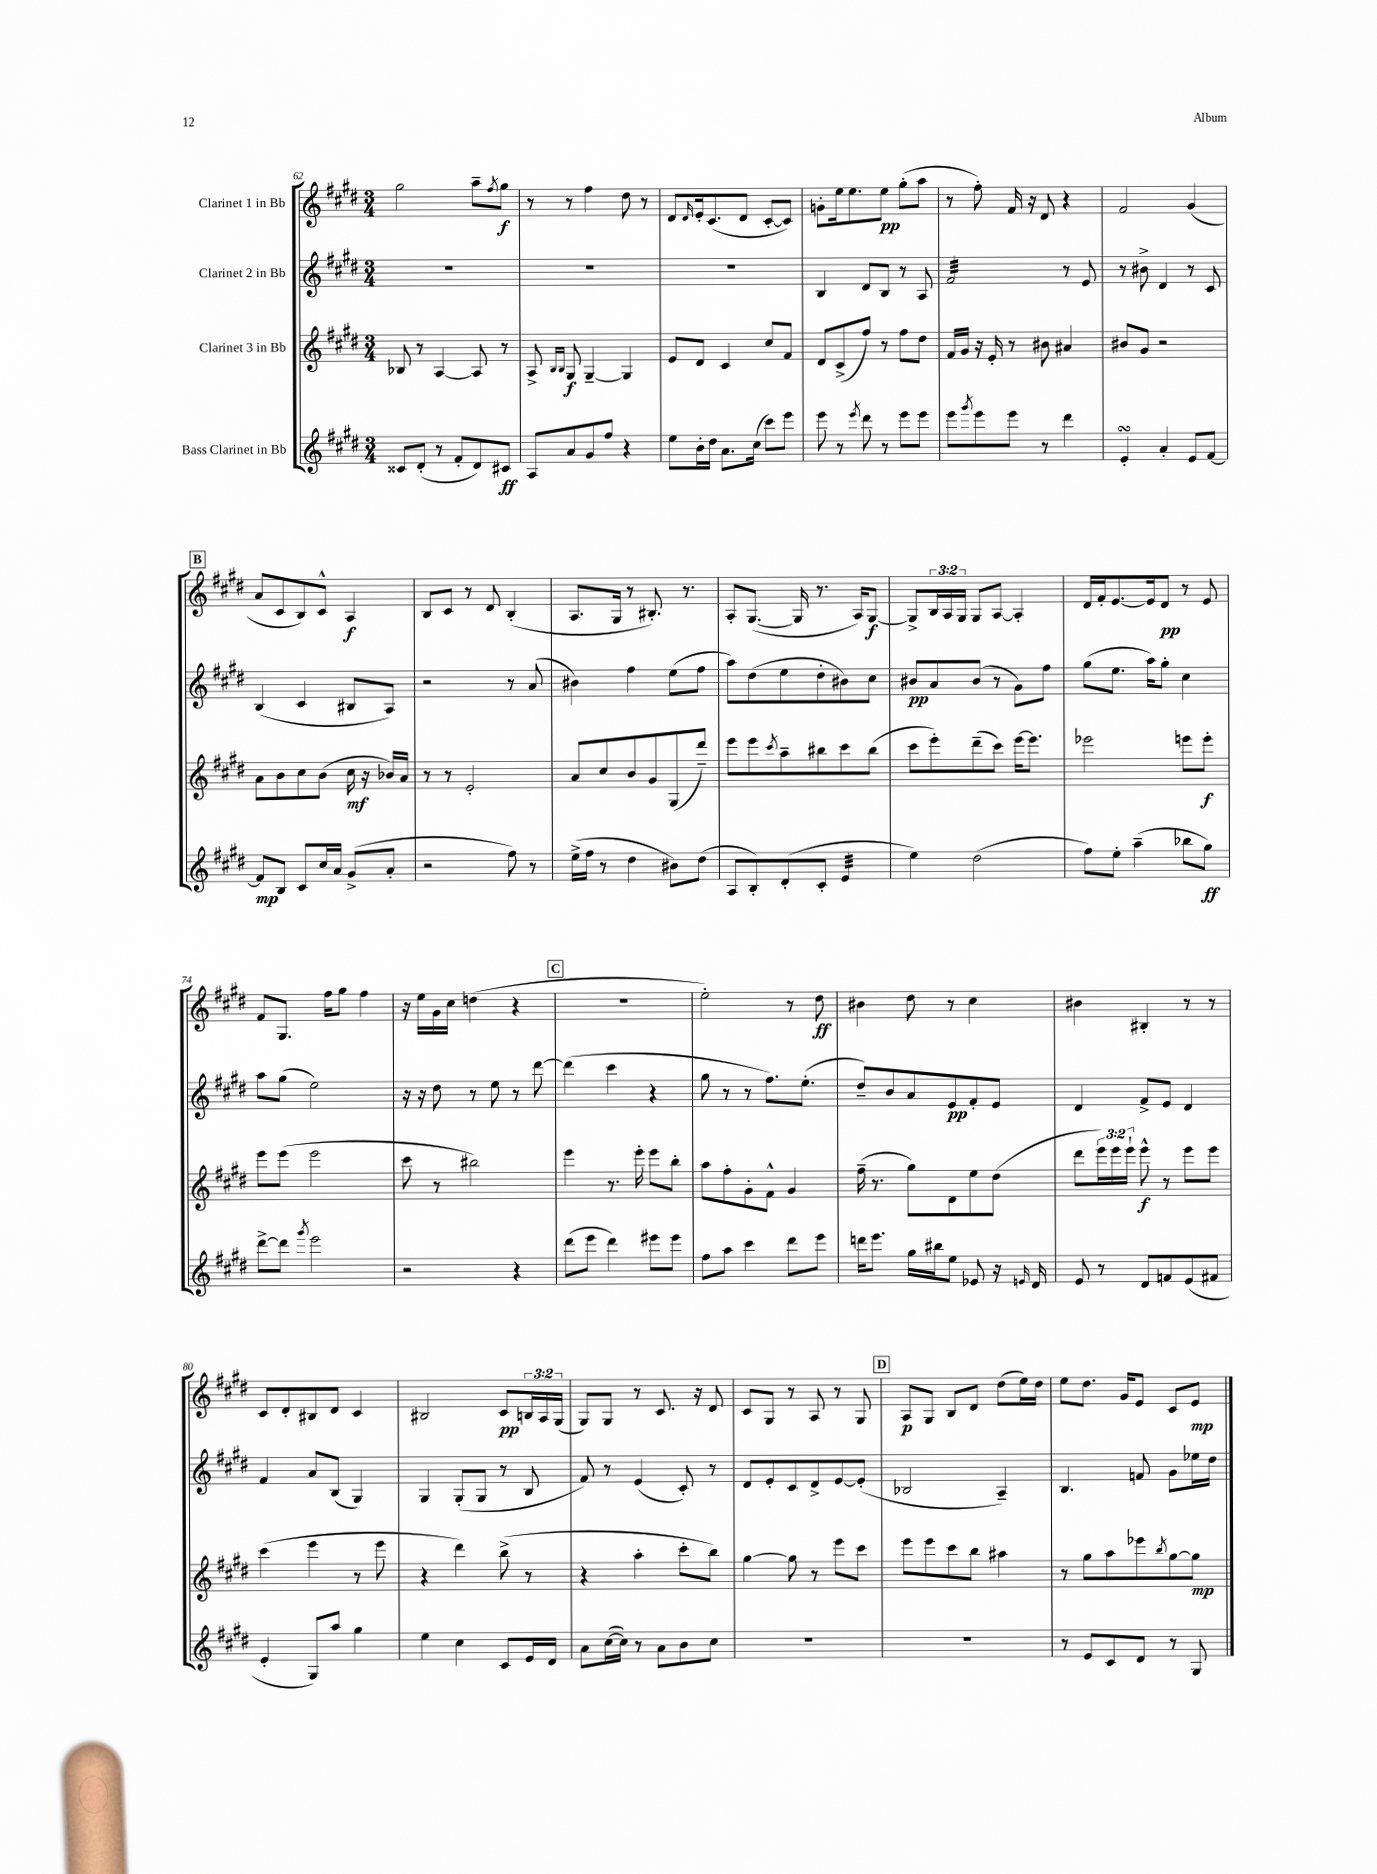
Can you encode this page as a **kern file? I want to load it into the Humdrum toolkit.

**kern	**kern	**kern	**kern
*staff4	*staff3	*staff2	*staff1
*clefG2	*clefG2	*clefG2	*clefG2
*k[f#c#g#d#]	*k[f#c#g#d#]	*k[f#c#g#d#]	*k[f#c#g#d#]
*M3/4	*M3/4	*M3/4	*M3/4
8c##	8B-	2.r	2gg#
(8d#'	8r	.	.
8r	[4A	.	.
8f#'	.	.	.
8d#)	8A]	.	8aa~
.	.	.	8qff#
8c#	8r	.	8gg#
=	=	=	=
8A	8A^	2.r	8r
.	16qqB	.	.
.	16qqB	.	.
8a	8G#	.	8r
8g#	[4G#~	.	4ff#
8ff#	.	.	.
4r	4G#]	.	8dd#
.	.	.	8r
=	=	=	=
8ee	8e	2.r	8d#
.	.	.	16qqd#
16b'	8d#	.	16e'
16dd#	.	.	(8.c#
8.a	4c#	.	.
.	.	.	8d#
(16cc#	.	.	.
8ccc#)	8cc#	.	[8c#'
8eee	8f#	.	8c#])
=	=	=	=
8eee	8d#	4B	8g'
8r	(8c#^	.	16ee
.	.	.	8.ee
8qeee	.	.	.
8ddd#	8ff#)	8d#	.
8r	8r	8B	8ee
8eee	8ff#	8r	(8gg#'
8eee	8dd#	8A	8aa
=	=	=	=
8eee	16f#	2f#	8r
.	16g#	.	.
8qggg#	.	.	.
8eee	16r	.	8ff#')
.	16e'	.	.
8eee	8r	.	16f#
.	.	.	16r
8r	8b#	.	8d#
4ddd#	4a#	8r	4r
.	.	8e	.
=	=	=	=
4e'	8b#	8r	2f#
.	8g#	8b#^	.
4a'	2r	4d#	.
8e	.	8r	(4g#
[8f#	.	8c#	.
=	=	=	=
8f#]	8a	(4B	8a
8B	8b	.	8c#
8c#	8cc#	4c#	8B)
16cc#	(8b	.	8c#^^
16a	.	.	.
(8g#^	16cc#	8B#	4A
.	16r	.	.
8a'	16b-)	8A)	.
.	16a	.	.
=	=	=	=
2r	8r	2r	8B
.	8r	.	8c#
.	2e'	.	8r
.	.	.	8d#
8ff#)	.	8r	(4B'
8r	.	(8a	.
=	=	=	=
(16ee^	8a	4b#)	8.A
16ff#	.	.	.
8r	8cc#	.	.
.	.	.	16G#
4dd#	8b	4ff#	8r
.	8g#	.	8.B#')
8b#)	(8G#	(8ee	.
.	.	.	8.r
(8dd#	8ddd#~)	8ff#	.
=	=	=	=
8A	8eee	8aa)	8A'
8B')	8eee	(8dd#	([8.G#
.	8qccc#	.	.
(8d#'	8aa~	8ee	.
.	.	.	16G#]
8c#'	8bb#	8dd#'	8.r
4e	8ccc#	8b#)	.
.	.	.	16A)
.	(8bb#	8cc#	[8G#
=	=	=	=
4ee)	8ccc#	8b#	8G#^]
.	8eee')	8a	24B
.	.	.	24A
.	.	.	24G#
(2dd#	(8ddd#~	(8b#	8G#
.	8ccc#)	8r	[8A
.	[16eee	8g#)	4A']
.	8.eee]	.	.
.	.	8ff#	.
=	=	=	=
8ff#)	2eee-	(8gg#	16d#
.	.	.	16f#'
8ee'	.	8.ee	[8.e
(4aa~	.	.	.
.	.	16aa)	16e]
.	.	8gg#'	8d#
8bb-	8eee	4cc#	8r
8gg#)	8eee'	.	8e
=	=	=	=
[8ddd#^	8eee	8aa	8f#
8ddd#]	(8eee	(8gg#	8.G#
8qggg#	.	.	.
2eee	2eee	2ee)	.
.	.	.	16ff#
.	.	.	8gg#
.	.	.	4ff#
=	=	=	=
2r	8ccc#	16r	16r
.	.	16r	16ee
.	8r	8dd#	16g#
.	.	.	16cc#
.	2bb#)	8r	(4dd
.	.	8ee	.
4r	.	8r	4r
.	.	[8ddd#	.
=	=	=	=
(8ddd#	4eee	(4ddd#]	2.r
8eee	.	.	.
4ddd#)	8.r	4ccc#	.
.	16eee'	.	.
8eee#	8eee	4r	.
8eee#	8bb'	.	.
=	=	=	=
8ff#	8aa	8gg#	2ee')
8aa	8ff#'	8r	.
4ccc#	8g#'	8r	.
.	8f#^^	8.ff#)	.
8ddd#	4g#	.	8r
.	.	(8.ee'	.
8eee	.	.	8dd#
=	=	=	=
16ddd	(16ff#~	8dd#~)	4b#
8.eee	8.r	.	.
.	.	8b	.
16gg#	8gg#)	8a	8dd#
16bb#	.	.	.
8ee	8d#	8e	8r
8e-	8ee	8f#'	4cc#
16r	(8dd#	8e	.
16qqe	.	.	.
16d#	.	.	.
=	=	=	=
8e	8ddd#	4d#	4b#
8r	24eee)	.	.
.	24eee	.	.
.	24eee`	.	.
8d#	8eee^^	8f#^	4B#'
8f	8r	8e	.
(8e	8eee	4d#	8r
8f#	8eee	.	8r
=	=	=	=
4e'	(4ccc#	4f#	8c#
.	.	.	8d#'
8G#)	4eee	8a	8B#
8aa	.	(8B	8d#
4gg#	8r	4G#)	4c#
.	8eee	.	.
=	=	=	=
4ee	4r	4G#	2B#
4cc#	4ddd#)	(8G#'	.
.	.	8G#	.
8c#	(8bb^	8r	8c#
16e	8r	8B	24B
.	.	.	24A
16d#	.	.	.
.	.	.	(24G#
=	=	=	=
8a	4r	8f#)	8G#)
([16cc#	.	8r	8G#
16cc#])	.	.	.
8r	4aa'	(4e	8r
8a	.	.	8.c#
8b	8ccc#'	8c#')	.
.	.	.	16r
8cc#	8bb)	8r	8d#
=	=	=	=
2.r	[4gg#	8d#	8c#
.	.	8e'	8G#
.	8gg#]	8c#	8r
.	8r	8d#^	8A
.	8eee	[8e	8r
.	8ccc#	(8e']	8G#
=	=	=	=
2.r	8eee	2B-	8A
.	8eee	.	8G#
.	8ccc#	.	8B
.	8bb	.	8d#
.	4aa#	4A~)	(8dd#
.	.	.	16ee)
.	.	.	16dd#
=	=	=	=
8r	8r	4.B	8ee
8e	8gg#	.	8.dd#
8c#	8aa	.	.
.	.	.	16g#
8d#	8eee-	8f	8e
.	8qbb	.	.
8r	[8gg#	8g#	8c#
8G#	8gg#]	16ee-	8e
.	.	16dd#	.
==	==	==	==
*-	*-	*-	*-
